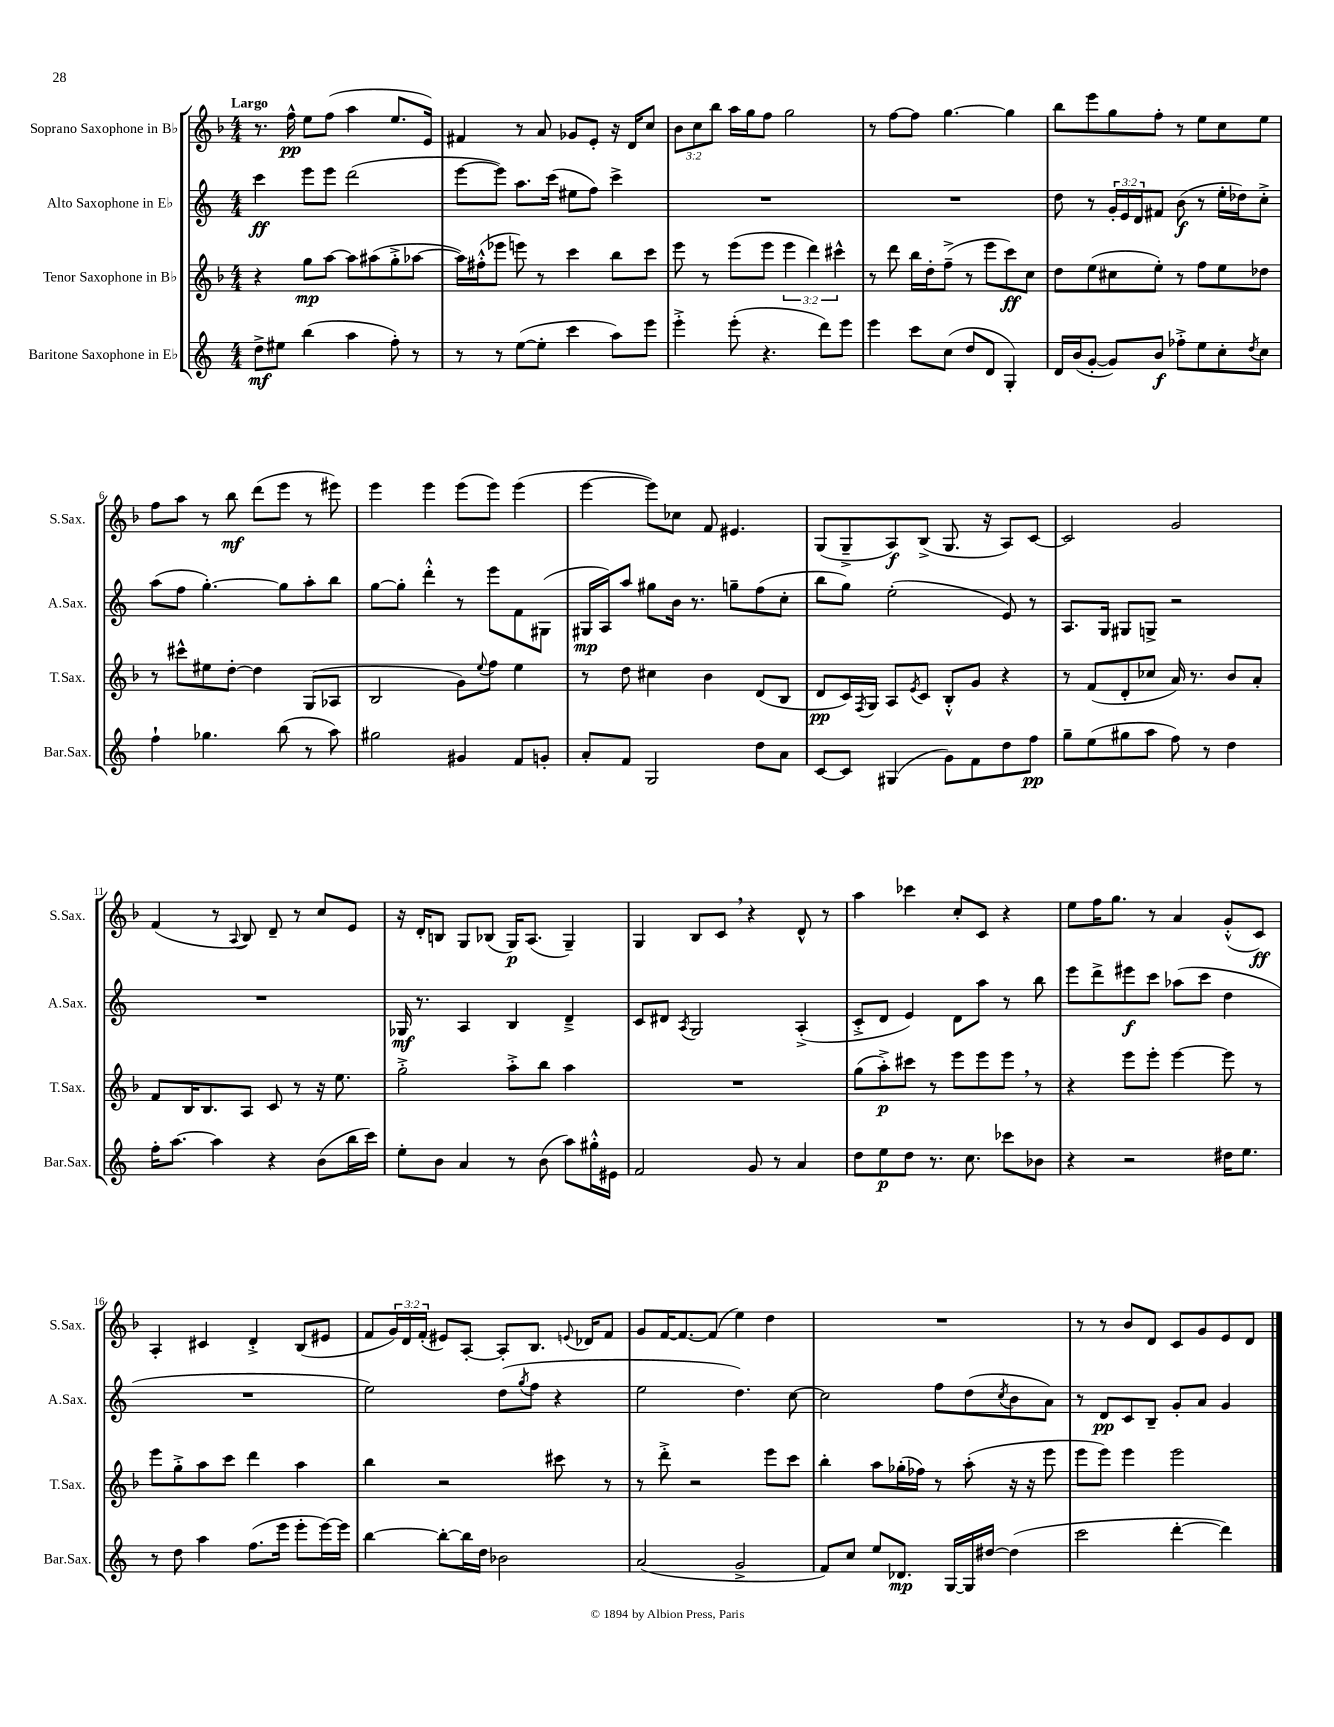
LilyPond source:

<<
\new StaffGroup <<
\new Staff = "s0" \with { instrumentName = "Soprano Saxophone in Bb" shortInstrumentName = "S.Sax." } {
    \clef treble \key f \major \numericTimeSignature \time 4/4 \override Staff.TupletNumber.text = #tuplet-number::calc-fraction-text \tempo "Largo"
    r8. f''16-^\pp e''8 f''8( a''4 e''8. e'16) |
    fis'4 r8 a'8 ges'8 e'8-. r16 d'16 c''8 |
    \tuplet 3/2 { bes'8 c''8 bes''8 } a''16 g''16 f''8 g''2 |
    r8 f''8~ f''8 g''4.~ g''4 |
    bes''8 e'''8 g''8 f''8-. r8 e''8 c''8 e''8 |
    f''8 a''8 r8 bes''8\mf d'''8( e'''8 r8 eis'''8) |
    e'''4 e'''4 e'''8( e'''8) e'''4( |
    e'''4~ e'''8) ces''8 f'8 eis'4. |
    g8( g8---> a8\f) bes8->( g8. r16 a8) c'8~ |
    c'2 g'2 |
    f'4( r8 \appoggiatura { a8 } bes8) d'8-- r8 c''8 e'8 |
    r16 d'16-. b8 g8 bes8( g16\p) a8.( g4--) |
    g4 bes8 c'8 \breathe r4 d'8-^ r8 |
    a''4 ces'''4 c''8-. c'8 r4 |
    e''8 f''16 g''8. r8 a'4 g'8-.-^( c'8\ff) |
    a4-. cis'4 d'4-.-> bes8( eis'8 |
    f'8 \tuplet 3/2 { g'16) d'16 f'16-.( } eis'8) a8~-. a8-. bes8. \appoggiatura { e'8 } des'16 f'8 |
    g'8 f'16~ f'8.~ f'8( e''4) d''4 |
    R1 |
    r8 r8 bes'8 d'8 c'8 g'8 e'8 d'8 \bar "|." |
}
\new Staff = "s1" \with { instrumentName = "Alto Saxophone in Eb" shortInstrumentName = "A.Sax." } {
    \clef treble \key c \major \numericTimeSignature \time 4/4 \override Staff.TupletNumber.text = #tuplet-number::calc-fraction-text
    c'''4\ff e'''8 e'''8 d'''2( |
    e'''8~ e'''8) a''8. c'''16( eis''8 f''8) c'''4-> |
    R1 |
    R1 |
    d''8 r8 \tuplet 3/2 { g'16-. e'16 d'16 } fis'8 b'8\f( r8 e''16-. des''16) c''8-.-> |
    a''8( f''8 g''4.~-.) g''8 a''8-. b''8 |
    g''8~ g''8-. d'''4-.-^ r8 e'''8 f'8 gis8( |
    gis16\mp a16) a''8 gis''8 b'16 r8. g''8-- f''8( c''8-. |
    b''8 g''8) e''2-.( e'8) r8 |
    a8. g16 gis8 g8-> r2 |
    R1 |
    ges16\mf r8. a4 b4 d'4---> |
    c'8 dis'8 \acciaccatura { a8 } g2 a4-.->( |
    c'8-.-> d'8 e'4) d'8 a''8 r8 b''8 |
    e'''8 d'''8-> eis'''8\f c'''8 aes''8( c'''8 d''4 |
    R1 |
    e''2) d''8( \acciaccatura { g''8 } f''8 r4 |
    e''2 d''4.) c''8~ |
    c''2 f''8 d''8( \acciaccatura { c''8 } b'8 a'8) |
    r8 d'8\pp c'8 b8-- g'8-. a'8 g'4 \bar "|." |
}
\new Staff = "s2" \with { instrumentName = "Tenor Saxophone in Bb" shortInstrumentName = "T.Sax." } {
    \clef treble \key f \major \numericTimeSignature \time 4/4 \override Staff.TupletNumber.text = #tuplet-number::calc-fraction-text
    r4 g''8\mp a''8~ a''8 ais''8( g''8-.-> aes''8~ |
    aes''16) fis''16-.-^( ees'''8 e'''8) r8 c'''4 bes''8 c'''8 |
    e'''8 r8 e'''8( e'''8 \tuplet 3/2 { e'''4 d'''4) cis'''4-^ } |
    r8 d'''8 bes''16 d''16-. f''8--->( r8 e'''8 c'''8\ff) c''8 |
    d''8 e''8( cis''8 e''8-.) r8 f''8 e''8 des''8 |
    r8 cis'''8-^ eis''8 d''8~-. d''4 g8( aes8 |
    bes2 g'8) \appoggiatura { e''8 } f''8 e''4 |
    r8 d''8 cis''4 bes'4 d'8( bes8 |
    d'8\pp c'16) \acciaccatura { f8 } g16 a8 \acciaccatura { e'8 } c'8 bes8-.-^ g'8 r4 |
    r8 f'8( d'8-. ces''8 a'16) r8. bes'8 a'8-. |
    f'8 bes16 bes8. a8 c'8 r8 r16 e''8. |
    g''2-.-> a''8-.-> bes''8 a''4 |
    R1 |
    g''8( a''8-.->\p) cis'''8 r8 e'''8 e'''8 e'''8 \breathe r8 |
    r4 e'''8 e'''8-. e'''4~ e'''8 r8 |
    e'''8 g''8-.-> a''8 c'''8 d'''4 a''4 |
    bes''4 r2 cis'''8 r8 |
    r8 d'''8-.-> r2 e'''8 c'''8 |
    bes''4-. a''8 ges''16-.( fes''16) r8 a''8-.( r16 r16 e'''8 |
    e'''8 e'''8) e'''4 e'''2 \bar "|." |
}
\new Staff = "s3" \with { instrumentName = "Baritone Saxophone in Eb" shortInstrumentName = "Bar.Sax." } {
    \clef treble \key c \major \numericTimeSignature \time 4/4
    d''8->\mf eis''8 b''4( a''4 f''8-.) r8 |
    r8 r8 e''8~( e''8-. c'''4 a''8) e'''8 |
    e'''4-.-> e'''8-.( r4. d'''8) e'''8 |
    e'''4 c'''8 c''8( d''8 d'8 g4-.) |
    d'16 b'16( g'8~-. g'8) b'8\f fes''8-.-> e''8 c''8-. \acciaccatura { d''8 } c''8 |
    f''4-! ges''4. b''8( r8 a''8) |
    gis''2 gis'4 f'8 g'8-. |
    a'8-. f'8 g2 d''8 a'8 |
    c'8~ c'8 gis4( g'8) f'8 d''8 f''8\pp |
    g''8-- e''8( gis''8 a''8 f''8) r8 d''4 |
    f''16-. a''8.~ a''4 r4 b'8( b''16 c'''16) |
    e''8-. b'8 a'4 r8 b'8( a''8) gis''16-.-^ eis'16 |
    f'2 g'8 r8 a'4 |
    d''8 e''8\p d''8 r8. c''8. ces'''8 bes'8 |
    r4 r2 dis''16 e''8. |
    r8 d''8 a''4 f''8.( e'''16 e'''8-. e'''16~) e'''16 |
    b''4~ b''8~-. b''16 d''16 bes'2 |
    a'2( g'2-> |
    f'8) c''8 e''8 des'8.\mp g16~ g16 dis''16~ dis''4( |
    c'''2 d'''4~-. d'''4) \bar "|." |
}
>>
>>
